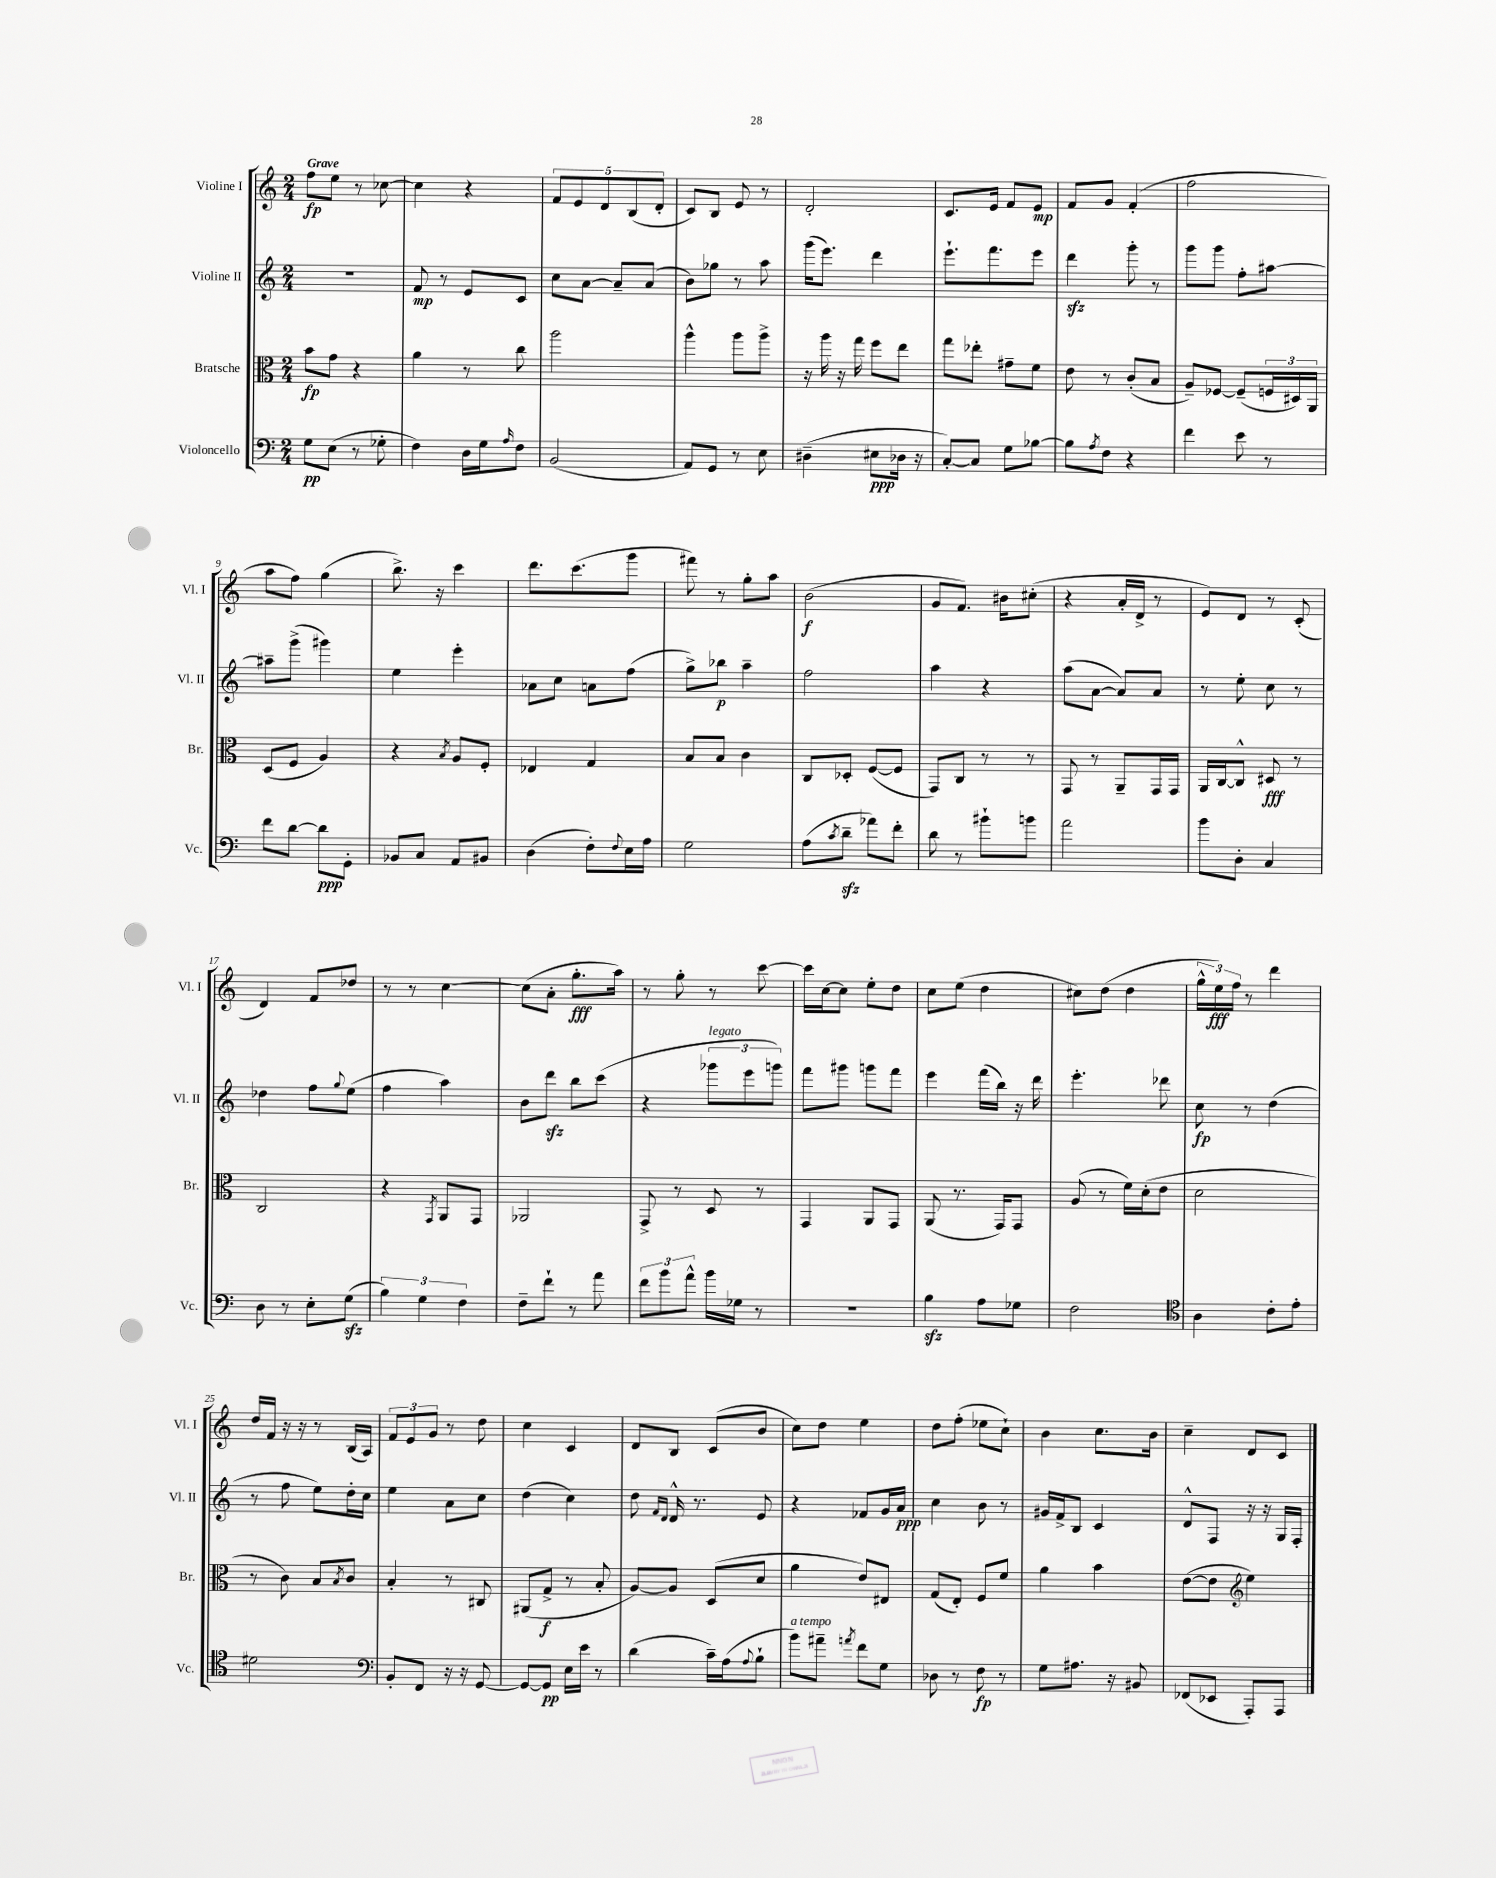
<<
\new StaffGroup <<
\new Staff = "s0" \with { instrumentName = "Violine I" shortInstrumentName = "Vl. I" } {
    \clef treble \key c \major \numericTimeSignature \time 2/4 \tempo "Grave"
    f''8\fp e''8 r8 ces''8~ |
    ces''4 r4 |
    \tuplet 5/4 { f'8 e'8 d'8 b8( d'8-. } |
    c'8) b8 e'8 r8 |
    d'2-. |
    c'8. e'16 f'8 e'8\mp |
    f'8 g'8 f'4-.( |
    f''2 |
    a''8 f''8) g''4( |
    b''8.->) r16 c'''4 |
    d'''8. c'''8.( g'''8 |
    fis'''8) r8 g''8-. a''8 |
    b'2\f( |
    g'8 f'8.) bis'16 cis''8-.( |
    r4 a'16-. d'16-> r8 |
    e'8) d'8 r8 c'8-.( |
    d'4) f'8 des''8 |
    r8 r8 c''4~ |
    c''8( a'8-. g''8.-.\fff a''16) |
    r8 g''8-. r8 c'''8~ |
    c'''16 c''16~ c''8 e''8-. d''8 |
    c''8 e''8( d''4 |
    cis''8) d''8( d''4 |
    \tuplet 3/2 { g''16-^ e''16\fff) f''16 } r8 d'''4 |
    d''16 f'16 r16 r16 r8 b16( a16) |
    \tuplet 3/2 { f'8 e'8 g'8 } r8 d''8 |
    c''4 c'4 |
    d'8 b8 c'8( b'8 |
    c''8) d''8 e''4 |
    d''8 f''8-.( ees''8 c''8-!) |
    b'4 c''8. b'16 |
    c''4-- d'8 c'8 \bar "|." |
}
\new Staff = "s1" \with { instrumentName = "Violine II" shortInstrumentName = "Vl. II" } {
    \clef treble \key c \major \numericTimeSignature \time 2/4
    r2 |
    f'8\mp r8 e'8 c'8 |
    c''8 a'8~ a'8-- a'8( |
    b'8) ges''8 r8 a''8 |
    g'''16( e'''8.) d'''4 |
    e'''8.-! f'''8. e'''8 |
    d'''4\sfz g'''8-. r8 |
    g'''8 g'''8 f''8-. ais''8~ |
    ais''8-- g'''8->( gis'''4) |
    e''4 e'''4-. |
    aes'8 c''8 a'8 f''8( |
    g''8->) bes''8\p a''4-- |
    f''2 |
    a''4 r4 |
    a''8( a'8~ a'8) a'8 |
    r8 e''8-. c''8 r8 |
    des''4 f''8 \appoggiatura { g''8 } e''8( |
    f''4 a''4) |
    b'8 d'''8\sfz b''8 c'''8( |
    r4 \tuplet 3/2 { ges'''8^\markup { \italic "legato" } e'''8 g'''8) } |
    f'''8 gis'''8 g'''8 f'''8 |
    e'''4 f'''16( b''16) r16 d'''16 |
    e'''4.-. des'''8 |
    c''8\fp r8 d''4( |
    r8 f''8 e''8) d''16-. c''16 |
    e''4 a'8 c''8 |
    d''4( c''4) |
    d''8 \grace { f'16 d'16 } d'16-^ r8. e'8 |
    r4 fes'8 g'16 a'16\ppp |
    c''4 b'8 r8 |
    gis'16 f'16-> b8 c'4 |
    d'8-^ f8 r16 r16 g16 f16-. \bar "|." |
}
\new Staff = "s2" \with { instrumentName = "Bratsche" shortInstrumentName = "Br." } {
    \clef alto \key c \major \numericTimeSignature \time 2/4
    b'8\fp g'8 r4 |
    a'4 r8 c''8 |
    a''2 |
    a''4-^ a''8 a''8-> |
    r16 a''16 r16 g''16 f''8 e''8 |
    g''8 ees''8-. gis'8-- f'8 |
    e'8 r8 c'8-.( b8 |
    a8--) fes8~ fes8--( \tuplet 3/2 { f16 dis16) a,16 } |
    d8( f8 a4) |
    r4 \acciaccatura { b8 } a8 f8-. |
    ees4 g4 |
    b8 b8 c'4 |
    c8 des8-. f8~( f8 |
    g,8) c8 r8 r8 |
    g,8 r8 a,8-- g,16 g,16 |
    a,16 c16~ c8-^ dis8\fff r8 |
    c2 |
    r4 \acciaccatura { g,8 } a,8 g,8 |
    aes,2 |
    g,8-> r8 d8 r8 |
    g,4 a,8 g,8 |
    a,8( r8. g,16) g,8 |
    a8( r8 f'16) d'16-.( e'8 |
    d'2 |
    r8 c'8) b8 \acciaccatura { b8 } c'8 |
    b4-. r8 cis8 |
    ais,8( g8->\f r8 b8-. |
    a8~) a8 d8( d'8 |
    a'4 e'8) eis8 |
    g8( e8-.) f8 f'8 |
    a'4 b'4 |
    e'8~( e'8 \clef treble e''4) \bar "|." |
}
\new Staff = "s3" \with { instrumentName = "Violoncello" shortInstrumentName = "Vc." } {
    \clef bass \key c \major \numericTimeSignature \time 2/4
    g8\pp e8( r8 ges8-. |
    f4) d16 g16 \grace { a16 } f8 |
    b,2( |
    a,8) g,8 r8 e8 |
    dis4--( eis8\ppp des16 r16 |
    c8~-.) c8 g8 bes8~ |
    bes8 \acciaccatura { a8 } f8 r4 |
    f'4 e'8 r8 |
    f'8 d'8~ d'8\ppp g,8-. |
    bes,8 c8 a,8 bis,8 |
    d4( f8-.) \appoggiatura { f8 } e16 a16 |
    g2 |
    a8( \acciaccatura { c'8 } d'8--\sfz aes'8) f'8-. |
    d'8 r8 bis'8-! b'8 |
    a'2 |
    b'8 d8-. c4 |
    d8 r8 e8-. g8\sfz( |
    \tuplet 3/2 { b4) g4 f4 } |
    f8-- f'8-! r8 a'8 |
    \tuplet 3/2 { f'8 b'8 a'8-^ } b'16 ges16 r8 |
    r2 |
    b4\sfz a8 ges8 |
    f2 |
    \clef tenor a4 c'8-. e'8-. |
    dis'2 |
    \clef bass b,8-. f,8 r16 r16 g,8~ |
    g,8~ g,8\pp e16 e'16 r8 |
    d'4( c'16--) a16( \appoggiatura { a8 } b8-! |
    b'8^\markup { \italic "a tempo" }) ais'8-- \acciaccatura { a'8 } f'8 g8 |
    des8 r8 f8\fp r8 |
    g8 ais8. r16 bis,8 |
    fes,8( ees,8 a,,8-.) a,,8 \bar "|." |
}
>>
>>
